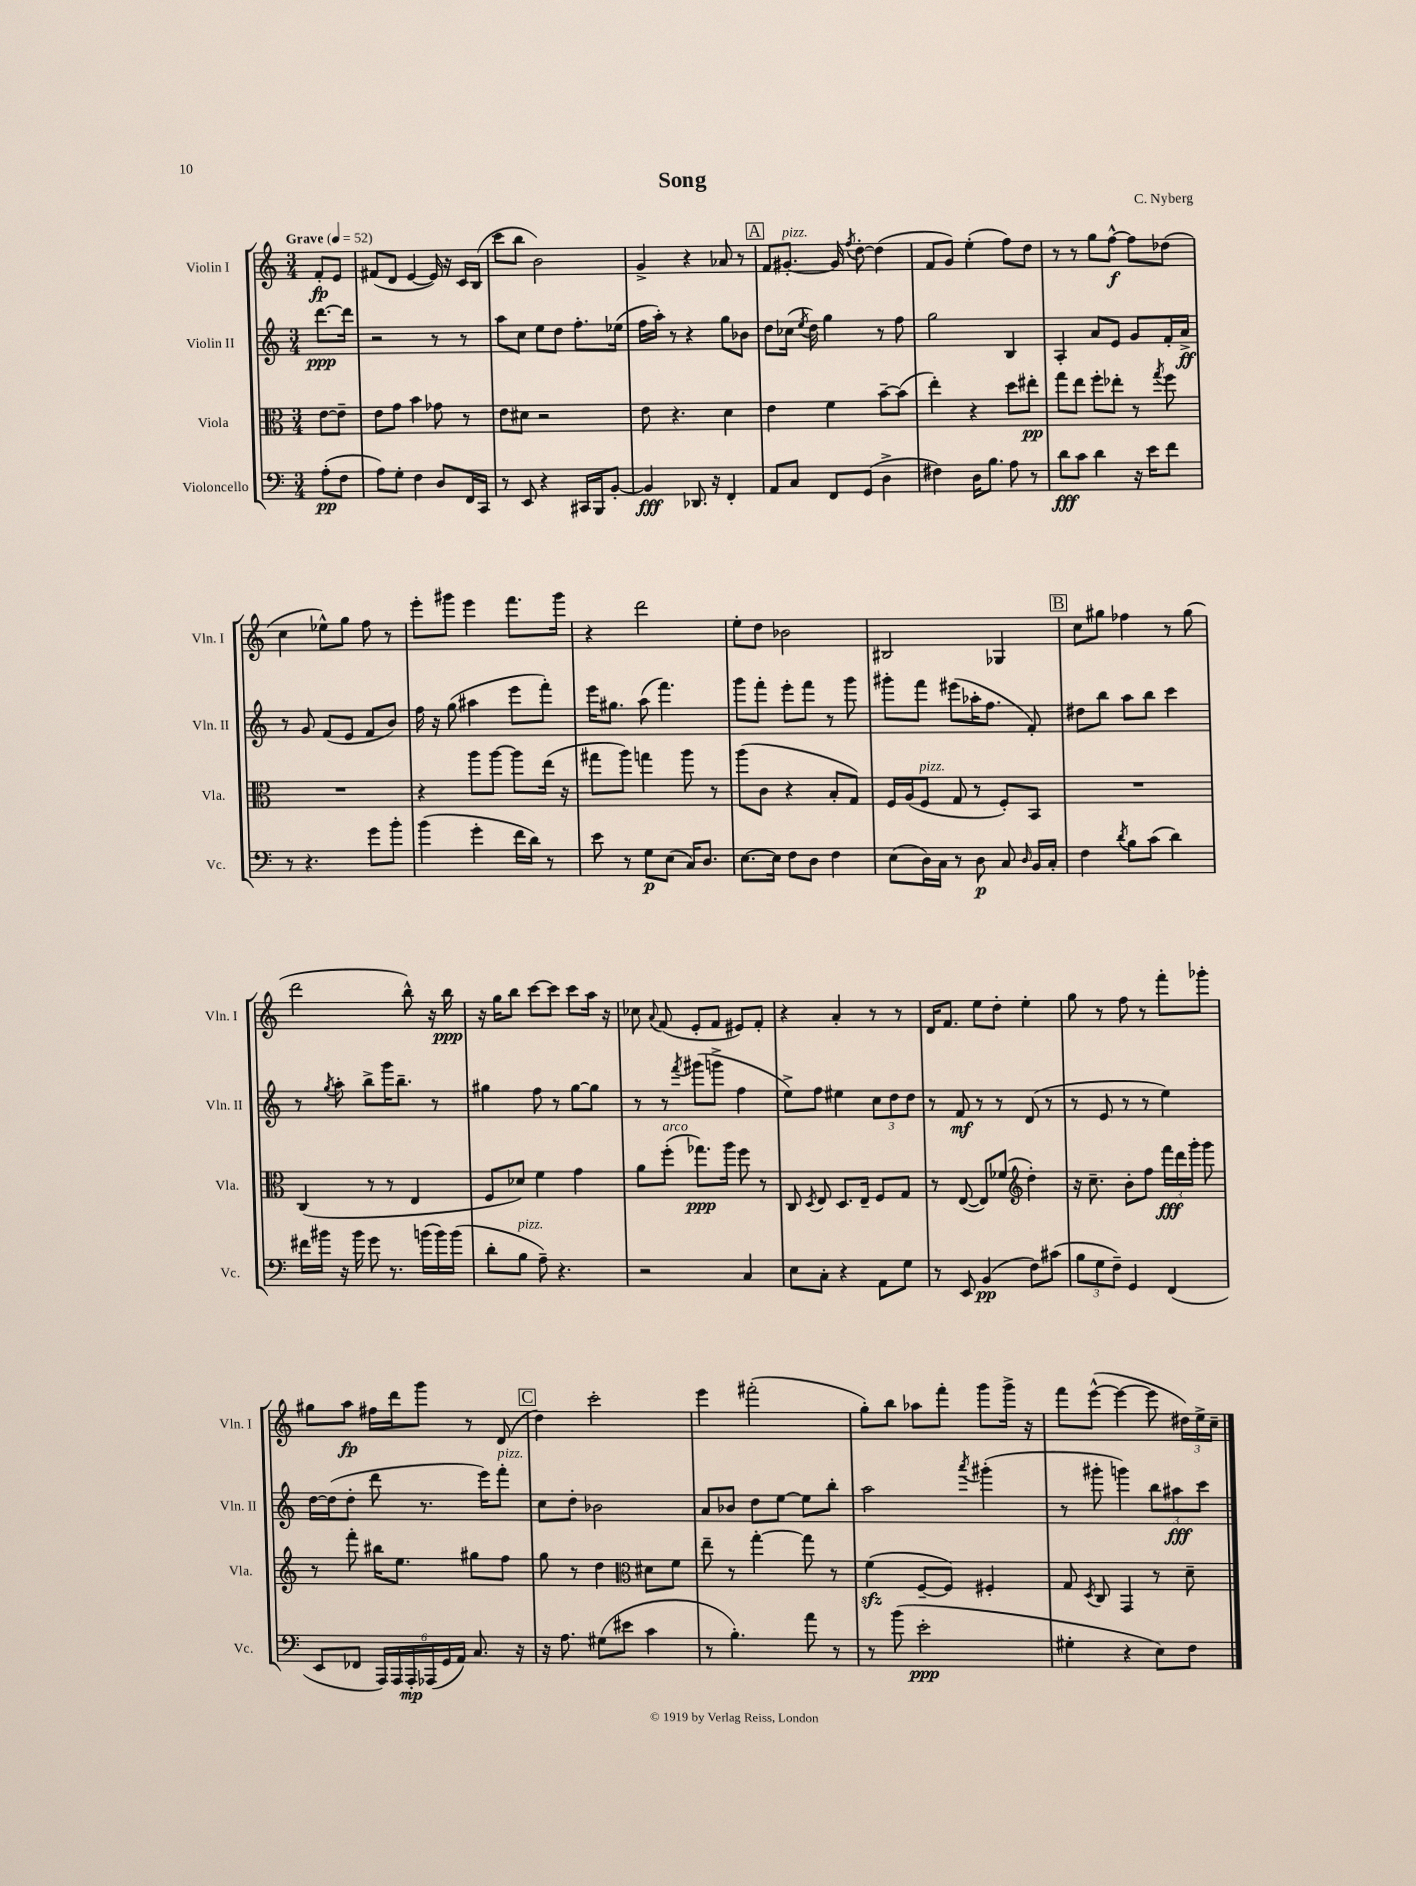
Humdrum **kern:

**kern	**kern	**kern	**kern
*staff4	*staff3	*staff2	*staff1
*clefF4	*clefC3	*clefG2	*clefG2
*k[]	*k[]	*k[]	*k[]
*M3/4	*M3/4	*M3/4	*M3/4
*MM52	*MM52	*MM52	*MM52
(8A'	[8e	[8.ddd	8f'
8F	8e~]	.	8e
.	.	16ddd]	.
=	=	=	=
8A)	8e	2r	(8f#
8G'	8g	.	8d
4F	4b	.	[4e
8D	8g-	8r	16e])
.	.	.	16r
16FF	8r	8r	16c
16CC	.	.	(16B
=	=	=	=
8r	8e	8aa	8ccc
8EE	8d#	8cc	8bb
4r	2r	8ee	2b)
.	.	8dd	.
16CC#	.	8.ff'	.
16BBB	.	.	.
[8BB'	.	.	.
.	.	(16ee-	.
=	=	=	=
4BB]	8e	16ff	4g^
.	.	16aa')	.
.	4.r	8r	.
8.DD-	.	4r	4r
16r	.	.	.
4FF'	4d	8gg	8a-
.	.	8b-	8r
=	=	=	=
8AA	4e	8dd	8f
8C	.	(16cc-	[8.g#'
.	.	8qee	.
.	.	16dd)	.
8FF	4f	4gg	.
.	.	.	16g#]
.	.	.	8qff
(8GG	.	.	[8dd'
4D^	[8b~	8r	(4dd]
.	(8b]	8ff	.
=	=	=	=
4F#)	4ee')	2gg	8f
.	.	.	8g)
16D	4r	.	(4ee'
8.B	.	.	.
8A	8dd	4B	8ff)
8r	8ee#'	.	8dd
=	=	=	=
8d	8gg	4A'	8r
8c	8ee	.	8r
4d	8ff'	8a	8gg
.	8ee-'	8e	[8ff^^
16r	8r	8g	8ff]
16e	.	.	.
.	8qgg	.	.
8f	8ff	16f'	(8dd-
.	.	16a^	.
=	=	=	=
8r	2.r	8r	4cc
4.r	.	8g	.
.	.	(8f	8ee-^^)
.	.	8e	8gg
8g	.	8f	8ff
8b'	.	8b)	8r
=	=	=	=
(4b	4r	16ff	8eee'
.	.	16r	.
.	.	(8gg	8ggg#
4g'	8aa	4aa#	4eee
.	[8aa	.	.
16f	8aa]	8eee	8.fff
16d)	.	.	.
8r	(16ee	8fff')	.
.	16r	.	16ggg#
=	=	=	=
8e	8gg#	16eee	4r
.	.	8.gg#	.
8r	8aa)	.	.
8G	4gg	(8aa	2ddd
(8E	.	4.fff)	.
16C)	8aa	.	.
8.D	.	.	.
.	8r	.	.
=	=	=	=
[8.E	(8aa	8ggg	8ee'
.	8c	8fff'	8dd
16E]	.	.	.
8F	4r	8eee'	2b-
8D	.	8fff	.
4F	8B'	8r	.
.	8G)	8ggg	.
=	=	=	=
(8E	16F	8ggg#'	2B#
.	(16A	.	.
16D)	8F	8fff	.
16C	.	.	.
8r	8G	(8eee#	.
8D	8r	16aa-'	.
.	.	8.ff	.
8C	8F')	.	4G-
16qqD	.	.	.
16BB	8BB	8f')	.
16C'	.	.	.
=	=	=	=
4F	2.r	8dd#	8cc
.	.	8bb	8gg#
8qd	.	.	.
8B	.	8aa	4ff-
(8c	.	8bb	.
4d)	.	4ccc	8r
.	.	.	(8gg#
=	=	=	=
16f#	(4C	8r	2ddd
16b#	.	.	.
.	.	8qgg	.
16r	.	8aa'	.
16b#	.	.	.
8g	8r	8bb^	.
8.r	8r	16ggg	.
.	.	8.bb~	.
.	4E	.	8bb^^)
(16b	.	.	.
16b)	.	8r	16r
(16b	.	.	16bb
=	=	=	=
8d'	8F	4gg#	16r
.	.	.	16gg
8B	8d-)	.	8bb
8A~)	4f	8ff	[8ccc
4.r	.	8r	8ccc]
.	4g	[8gg#	8ccc
.	.	8gg#]	16aa
.	.	.	16r
=	=	=	=
2r	8a	8r	8cc-
.	.	.	8qqa
.	(8ff'	8r	(8f
.	.	8qfff	.
.	8.gg-)	(8ggg#	8e'
.	.	8ggg^	8f
.	16aa	.	.
4C	8ff	4ff	8e#)
.	8r	.	8f'
=	=	=	=
8E	8C	8ee^)	4r
.	8qD	.	.
8C'	8E	8ff	.
4r	8.D	4ee#	4a'
.	16E~	.	.
8AA	8F	12cc	8r
.	.	12dd	.
8G	8G	.	8r
.	.	12dd	.
=	=	=	=
8r	8r	8r	16d
.	.	.	8.f
8EE	([8E	8f	.
(4BB	8E])	8r	8ee
.	(8f-	8r	8dd'
*	*clefG2	*	*
8F)	4dd')	(8d	4ee'
(8c#	.	8r	.
=	=	=	=
12B	16r	8r	8gg
.	8.cc~	.	.
12G	.	.	.
.	.	8e	8r
12F~)	.	.	.
4GG	8b'	8r	8ff
.	8ff	8r	8r
(4FF	24fff	4ee)	8fff'
.	24ddd	.	.
.	24ggg'	.	.
.	8ggg	.	8ggg-'
=	=	=	=
8EE	8r	[16dd	8gg#
.	.	(16dd]	.
8FF-	8fff'	8dd'	8aa
24AAA)	16bb#	8ddd	16ff#
24AAA	.	.	.
.	8.ee	.	16ddd
24AAA'	.	.	.
(24AAA-	.	8.r	8ggg
24GG	.	.	.
24AA)	.	.	.
8.C	8gg#	.	8r
.	.	16eee)	.
.	8ff	8fff'	(8d
16r	.	.	.
=	=	=	=
16r	8gg	8cc	4dd)
8.A	.	.	.
.	8r	8dd'	.
(8G#	4dd	2b-	2ccc'
8e#	.	.	.
*	*clefC3	*	*
4c	8d#	.	.
.	8f	.	.
=	=	=	=
8r	8ee~	8a	4eee
4.B')	8r	8b-	.
.	[4gg'	8dd	(2fff#'
.	.	[8ee	.
8a	8gg]	8ee]	.
8r	8r	8bb'	.
=	=	=	=
8r	(4f	2aa	8gg')
(8b	.	.	8bb
2e'	[8F~	.	8aa-
.	8F])	.	8fff'
.	.	8qaaa	.
.	4F#'	(4ggg#'	8ggg
.	.	.	16ggg^
.	.	.	16r
=	=	=	=
4G#'	8G	8r	8fff
.	8qD	.	.
.	8C	8ggg#'	([8eee^^
4r	4GG	4ggg)	4eee_
8E)	8r	12bb	8eee]
.	.	12aa#	.
8F	8d~	.	24dd#)
.	.	12ccc	24ee^
.	.	.	24cc~
==	==	==	==
*-	*-	*-	*-
